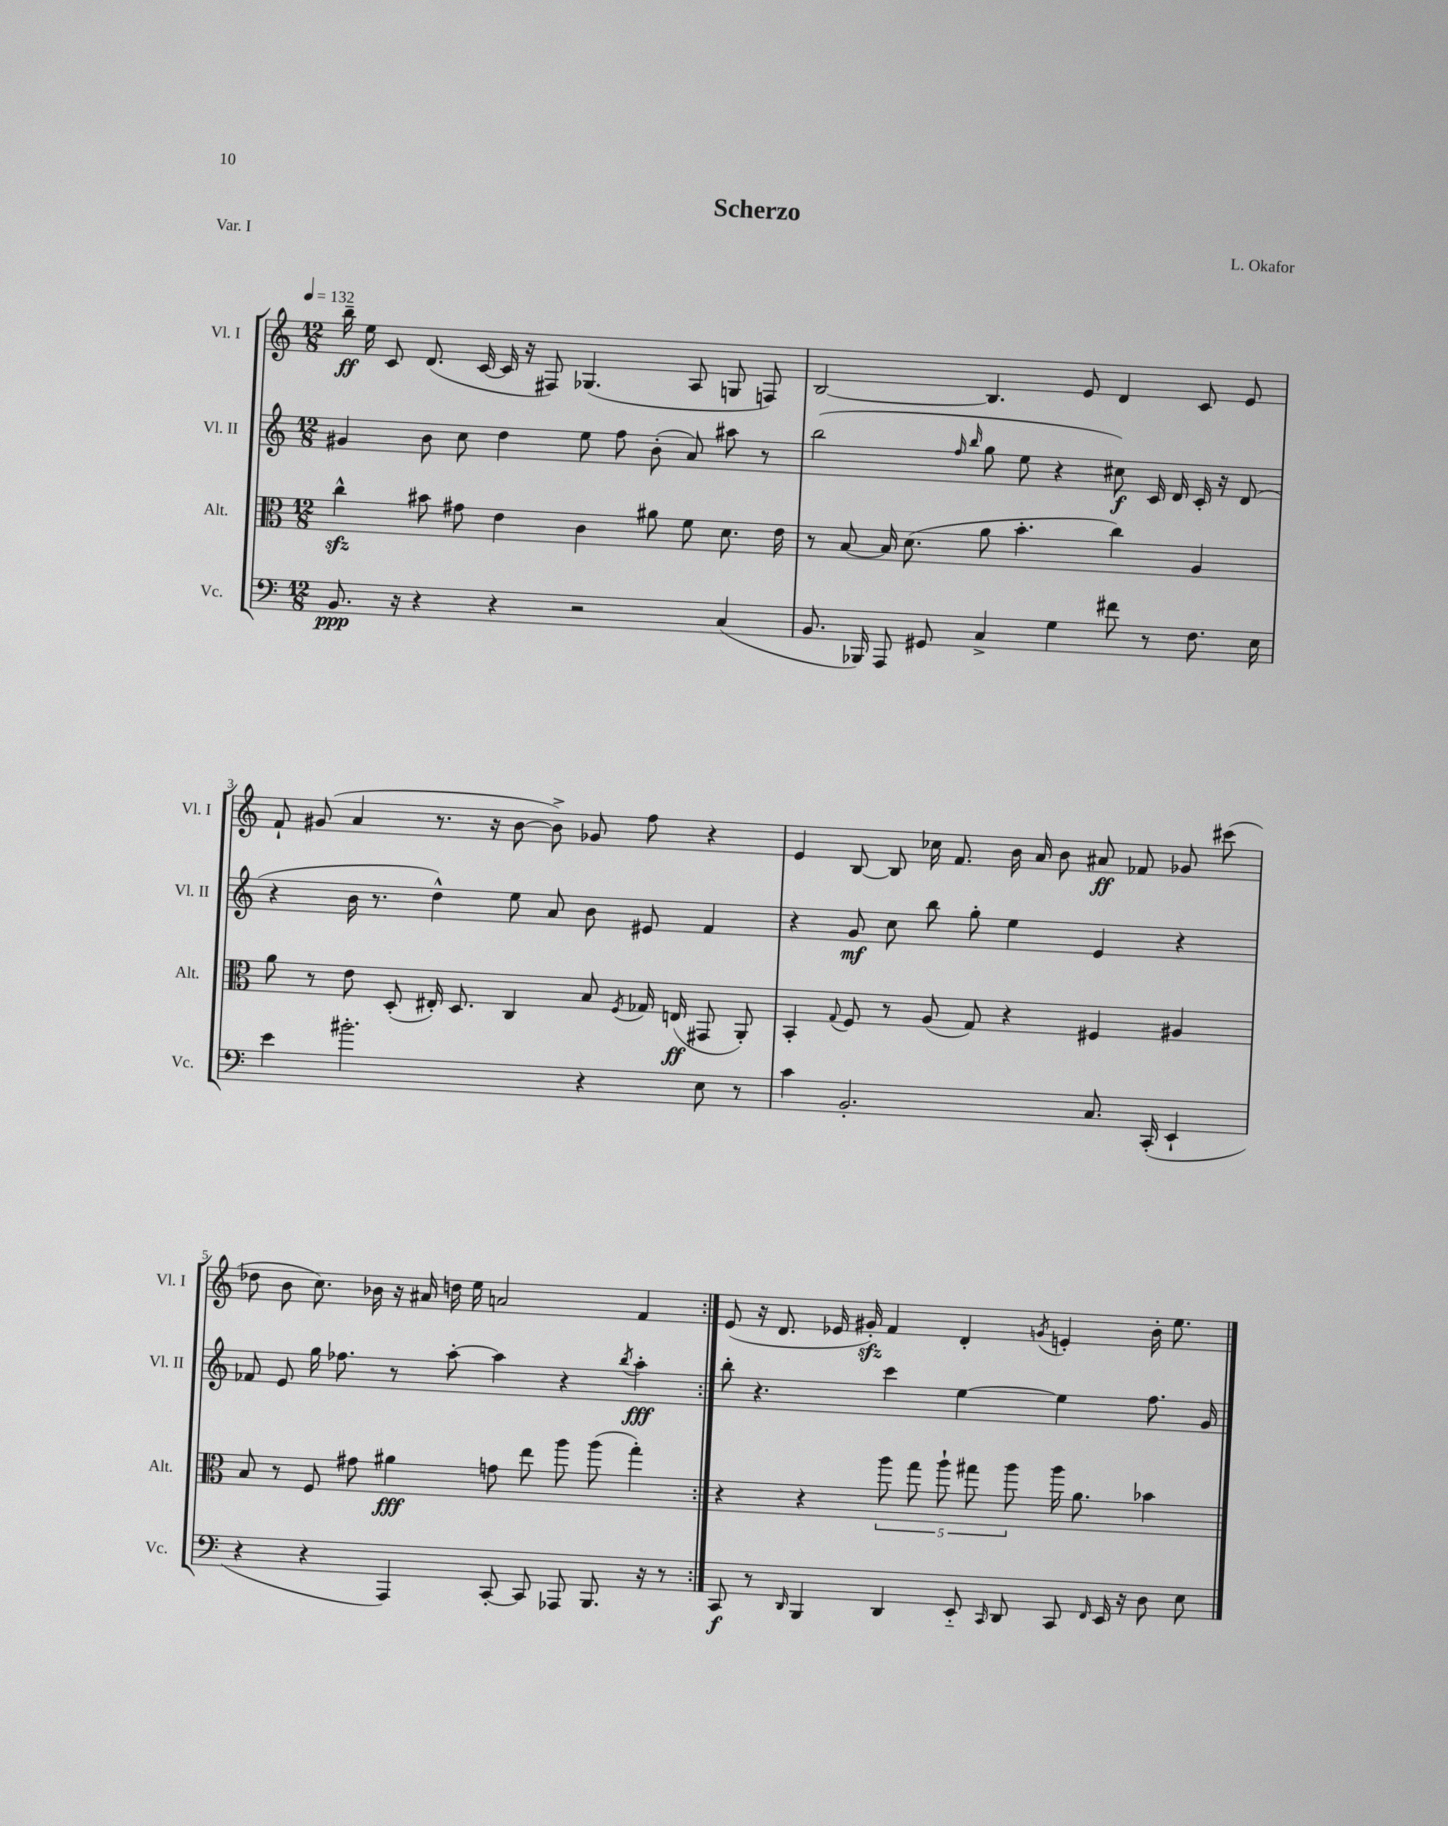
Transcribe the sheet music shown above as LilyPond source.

\header { title = "Scherzo" composer = "L. Okafor" piece = "Var. I" }
<<
\new StaffGroup <<
\new Staff = "s0" \with { instrumentName = "Vl. I" shortInstrumentName = "Vl. I" } {
    \clef treble \key c \major \numericTimeSignature \time 12/8 \tempo 4 = 132
    \autoBeamOff \repeat volta 2 { b''16--\ff e''16 c'8 d'8.( c'16~ c'16 r16 fis8) ges4.( a8 g8 f8) |
    b2~ b4. e'8 d'4 c'8 e'8 |
    f'8-! gis'8( a'4 r8. r16 b'8~ b'8->) ges'8 f''8 r4 |
    e'4 b8~ b8 ces''16 f'8. b'16 a'16 b'8 ais'8\ff fes'8 ges'8 cis'''8( |
    des''8 b'8 c''8.) bes'16 r16 ais'16 d''16 e''16 a'2 f'4 | }
    e'8( r16 d'8. ees'16 gis'16-.\sfz) f'4 d'4-. \acciaccatura { g'8 } e'4-. b'16-. e''8. \bar "|." |
}
\new Staff = "s1" \with { instrumentName = "Vl. II" shortInstrumentName = "Vl. II" } {
    \clef treble \key c \major \numericTimeSignature \time 12/8
    \autoBeamOff \repeat volta 2 { gis'4 b'8 c''8 d''4 e''8 f''8 b'8-.( a'8) ais''8 r8 |
    b''2( \grace { f''16 b''16 } g''8 e''8 r4 cis''8\f) c'16 d'16 c'16-. r16 d'8( |
    r4 b'16 r8. d''4-^) e''8 a'8 b'8 eis'8 f'4 |
    r4 g'8\mf c''8 b''8 g''8-. e''4 e'4 r4 |
    fes'8 e'8 g''16 fes''8. r8 a''8~-. a''4 r4 \acciaccatura { b''8 } a''4-.\fff | }
    b''8-. r4. c'''4 e''4~ e''4 f''8. g'16 \bar "|." |
}
\new Staff = "s2" \with { instrumentName = "Alt." shortInstrumentName = "Alt." } {
    \clef alto \key c \major \numericTimeSignature \time 12/8
    \autoBeamOff \repeat volta 2 { c''4-^\sfz bis'8 gis'8 e'4 c'4 ais'8 f'8 d'8. e'16 |
    r8 b8~ b16 d'8.( a'8 b'4.-. c''4) a4 |
    a'8 r8 e'8 d8-.( eis16-.) d8. c4 b8 \acciaccatura { f8 } ges16 e16\ff( gis,8 a,8-.) |
    b,4-. \appoggiatura { g8 } f8 r8 a8( g8) r4 fis4 ais4 |
    b8 r8 f8 gis'8 ais'4\fff g'8 e''8 a''8 a''8( g''4-.) | }
    r4 r4 \tuplet 5/4 { a''8 g''8 a''8-! gis''8 a''8 } a''16 a'8. bes'4 \bar "|." |
}
\new Staff = "s3" \with { instrumentName = "Vc." shortInstrumentName = "Vc." } {
    \clef bass \key c \major \numericTimeSignature \time 12/8
    \autoBeamOff \repeat volta 2 { b,8.\ppp r16 r4 r4 r2 c4( |
    b,8. bes,,16) a,,8 gis,8 c4-> g4 fis'8 r8 f8. e16 |
    e'4 bis'2.-. r4 e8 r8 |
    c'4 b,2.-. c8. c,16-.( e,4-! |
    r4 r4 a,,4) c,8~-. c,8 aes,,8 b,,8. r16 r8 | }
    c,8\f r8 \grace { d,16 } b,,4 d,4 e,8-_ \grace { c,16 } d,8 c,8 \grace { f,16 } e,16 r16 d8 e8 \bar "|." |
}
>>
>>
